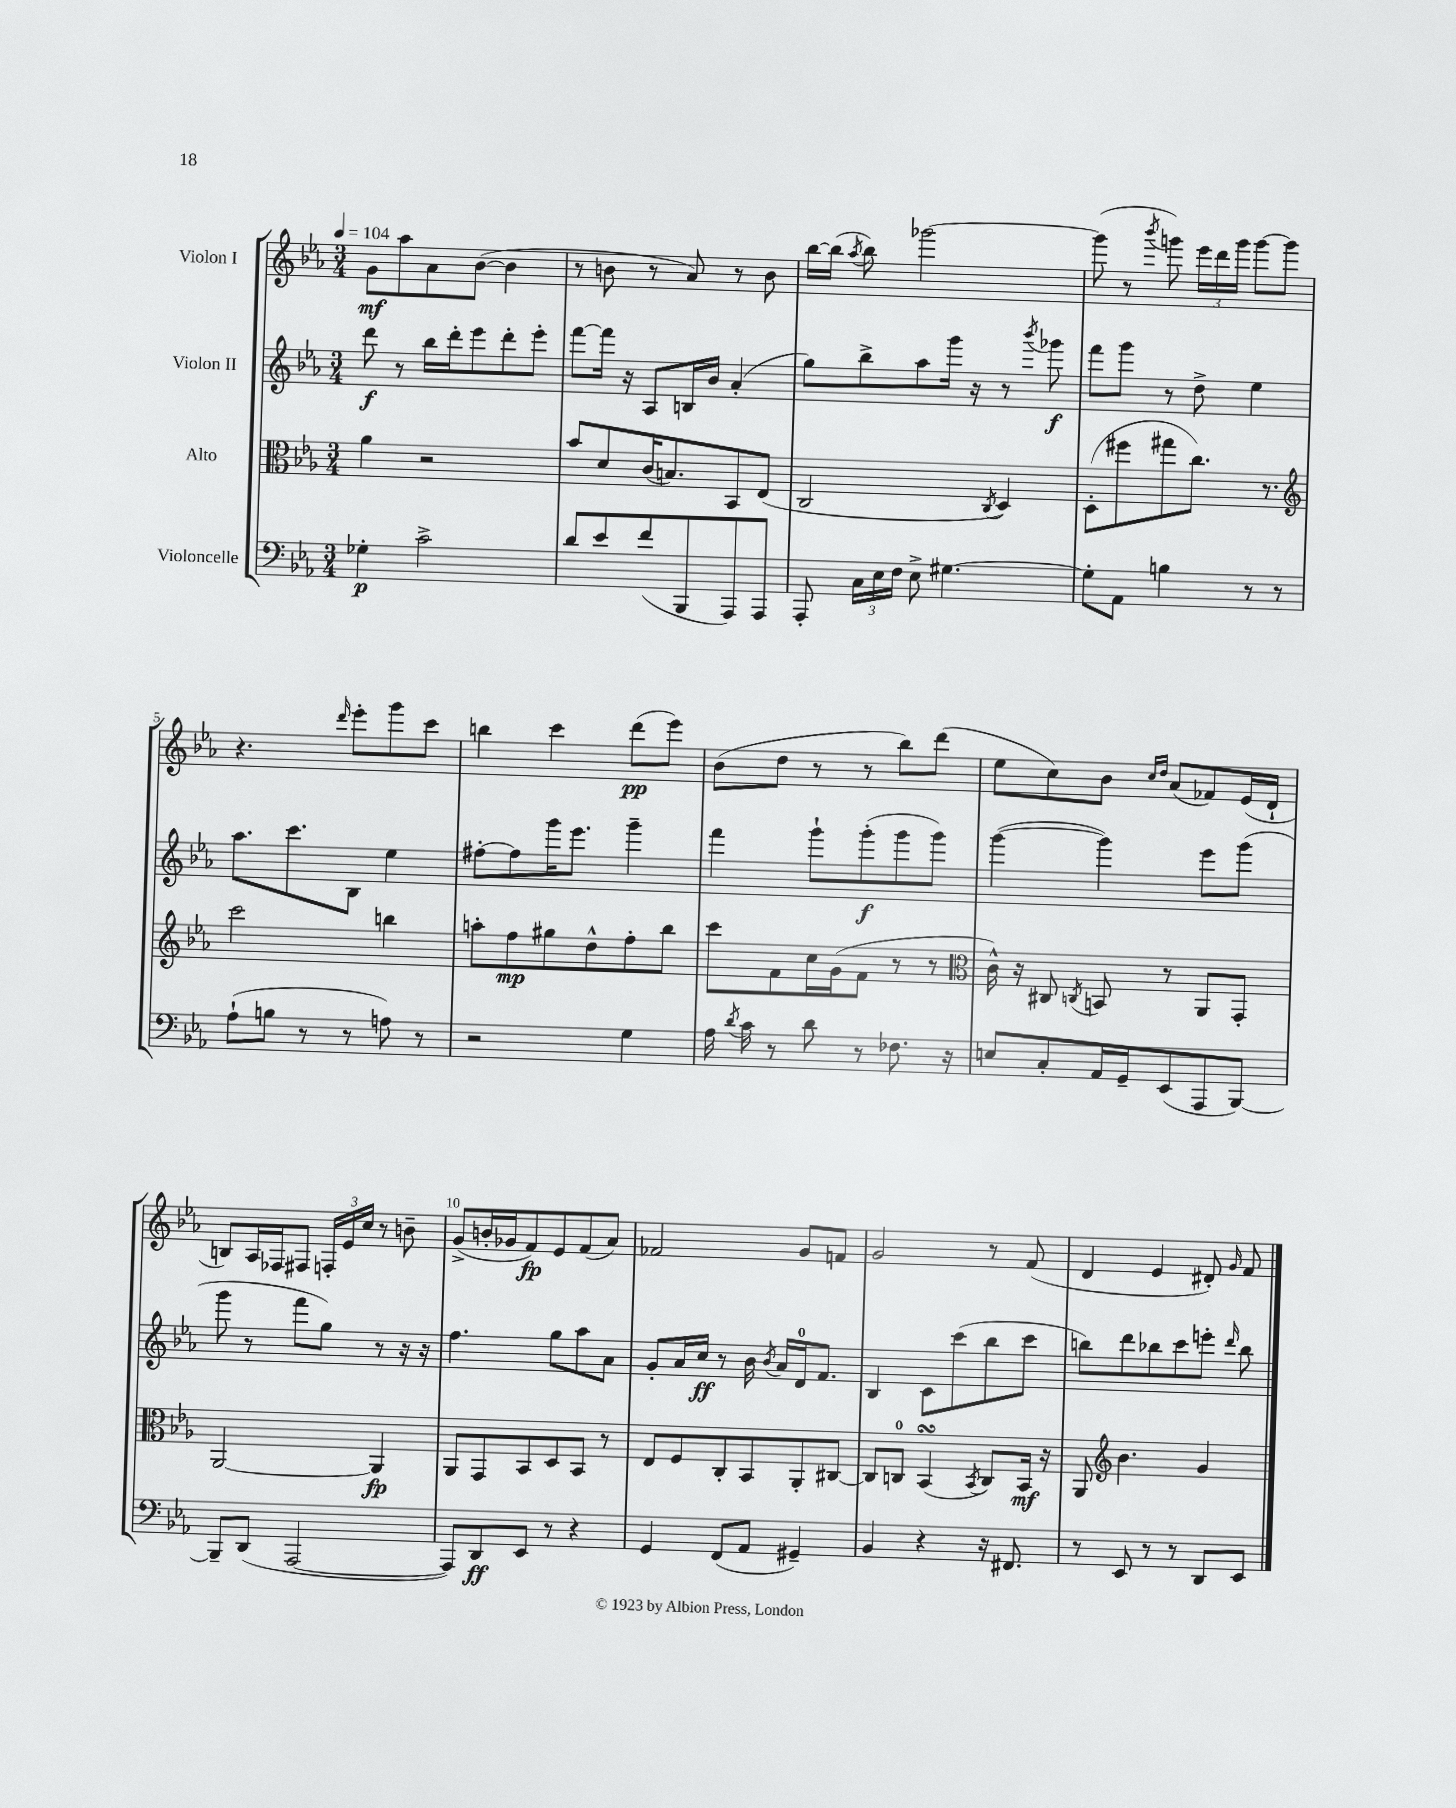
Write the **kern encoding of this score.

**kern	**kern	**kern	**kern
*staff4	*staff3	*staff2	*staff1
*clefF4	*clefC3	*clefG2	*clefG2
*k[b-e-a-]	*k[b-e-a-]	*k[b-e-a-]	*k[b-e-a-]
*M3/4	*M3/4	*M3/4	*M3/4
*MM104	*MM104	*MM104	*MM104
4G-'\	4a-\	8ddd\	8g\L
.	.	8r	8aa-\
2c^\	2r	16bb-\LL	8a-\
.	.	16ddd'\J	.
.	.	8eee-\	([8b-\J
.	.	8ddd'\	4b-\]
.	.	8eee-'\J	.
=	=	=	=
8d/L	8b-/L	[8fff\L	8r
8e-/	8d/	16fff\]Jk	8b\
.	.	16r	.
(8f/	(16c/K	8A-/L	8r
.	8.B/)	.	.
8BBB-/	.	16B/L	8a-/)
.	.	16b-/JJ	.
8AAA-/)	8BB-/	(4a-'/	8r
8AAA-/J	(8E-/J	.	8b\
=	=	=	=
8AAA-'/	2C/	8gg\L)	[16bb-\LL
.	.	.	(16bb-\]JJ
.	.	.	8qaa-/
24C\LL	.	8bb-^\	8bb-\)
24E-\	.	.	.
24F\JJ	.	.	.
8E-^\	.	8aa-\	[2ggg-\
[4.G#\	.	16ggg\Jk	.
.	.	16r	.
.	8qC/	.	.
.	4D/)	8r	.
.	.	8qbbb-/	.
.	.	8ggg-\	.
=	=	=	=
8G#'\]L	(8D'\L	8fff\L	(8ggg-\]
8AA-\J	8ff#\	8ggg\J	8r
.	.	.	8qbbb-/
4B\	8gg#\	8r	8ggg\)
.	8.cc\J)	8dd^\	24eee-\LL
.	.	.	24ddd\
.	.	.	24ggg\JJ
8r	.	4ee-\	[8ggg\L
.	8.r	.	.
8r	.	.	8ggg\]J
=	=	=	=
*	*clefG2	*	*
(8A-`\L	2ccc\	8.aa-\L	4.r
8B\J	.	.	.
.	.	8.ccc\	.
8r	.	.	.
.	.	.	16qqddd/
8r	.	8B-\J	8eee-'\L
8A\)	4bb\	4ee-\	8ggg\
8r	.	.	8ccc\J
=	=	=	=
2r	8aa'\L	[8ff#'\L	4bb\
.	8ff\	8ff#\]	.
.	8gg#\	16ggg\K	4ccc\
.	.	8.eee-\J	.
.	8dd^^\	.	.
4G\	8ff'\	4ggg~\	(8ddd\L
.	8bb-\J	.	8eee-\J)
=	=	=	=
16A-\	8ccc\L	4fff\	(8b-\L
8qd/	.	.	.
16c\	.	.	.
8r	8f\	.	8dd\J
8d\	16cc\L	8ggg`\L	8r
.	(16g\J	.	.
8r	8f\J	(8ggg'\	8r
8.F-\	8r	8ggg\	8bb-\L)
.	8r	8ggg\J)	(8ddd\J
16r	.	.	.
=	=	=	=
*	*clefC3	*	*
8E/L	16c^^\)	([4ggg\	8ee-\L
.	16r	.	.
8C'/	8C#/	.	8cc\)
.	8qC/	.	.
16AA-/L	8BB/	4ggg\])	8b-\J
16GG~/J	.	.	.
.	.	.	16qqcc/LL
.	.	.	16qqdd/JJ
(8EE-/	8r	.	(8a-/L
8AAA-/	8AA-/L	8eee-\L	8f-/)
[8BBB-/J)	8GG'/J	(8ggg\J	(16e-/L
.	.	.	16d`/JJ
=	=	=	=
8BBB-~/]L	[2AA-/	8ggg\	8B/L)
(8DD/J	.	8r	16A-/L
.	.	.	16F-/J
[2AAA-/	.	8fff\L	8F#/J
.	.	8gg\J)	24F'/LL
.	.	.	24e-/
.	.	.	24cc/JJ
.	4AA-/]	8r	8r
.	.	16r	8b~\
.	.	16r	.
=	=	=	=
8AAA-/]L)	8AA-/L	4.ff\	(8g^/L
8DD/	8GG/	.	16b'/L
.	.	.	16g-/J
8EE-/J	8BB-/	.	8f/)
8r	8D/	8gg\L	8e-/
4r	8BB-/J	8aa-\	(8f/
.	8r	8a-\J	8a-/J)
=	=	=	=
4GG/	8E-/L	8g'/L	2f-/
.	8F/	16a-/L	.
.	.	16cc/JJ	.
(8FF/L	8C'/	8r	.
8AA-/J	8BB-/	16b-\	.
.	.	8qb-/	.
.	.	16a-/LL	.
4GG#~/)	8AA-'/	16d/J	8g/L
.	.	8.f/J	.
.	[8C#/J	.	8f/J
=	=	=	=
4BB-/	8C#/]L	4B-/	2g/
.	8C/J	.	.
4r	(4BB-/	8c\L	.
.	.	(8ccc\	.
.	8qBB-/	.	.
16r	8C/L)	8bb-\	8r
8.FF#/	.	.	.
.	16BB-/Jk	8ccc\J	(8f/
.	16r	.	.
=	=	=	=
8r	8AA-/	8bb\L)	4d/
*	*clefG2	*	*
8EE-/	4.b-\	8ddd\	.
8r	.	8bb-\	4e-/
8r	.	8ccc\	.
8DD/L	4g/	8eee'\J	8d#'/)
.	.	16qqddd/	16qqg/
8EE-/J	.	8bb-\	8f/
==	==	==	==
*-	*-	*-	*-
